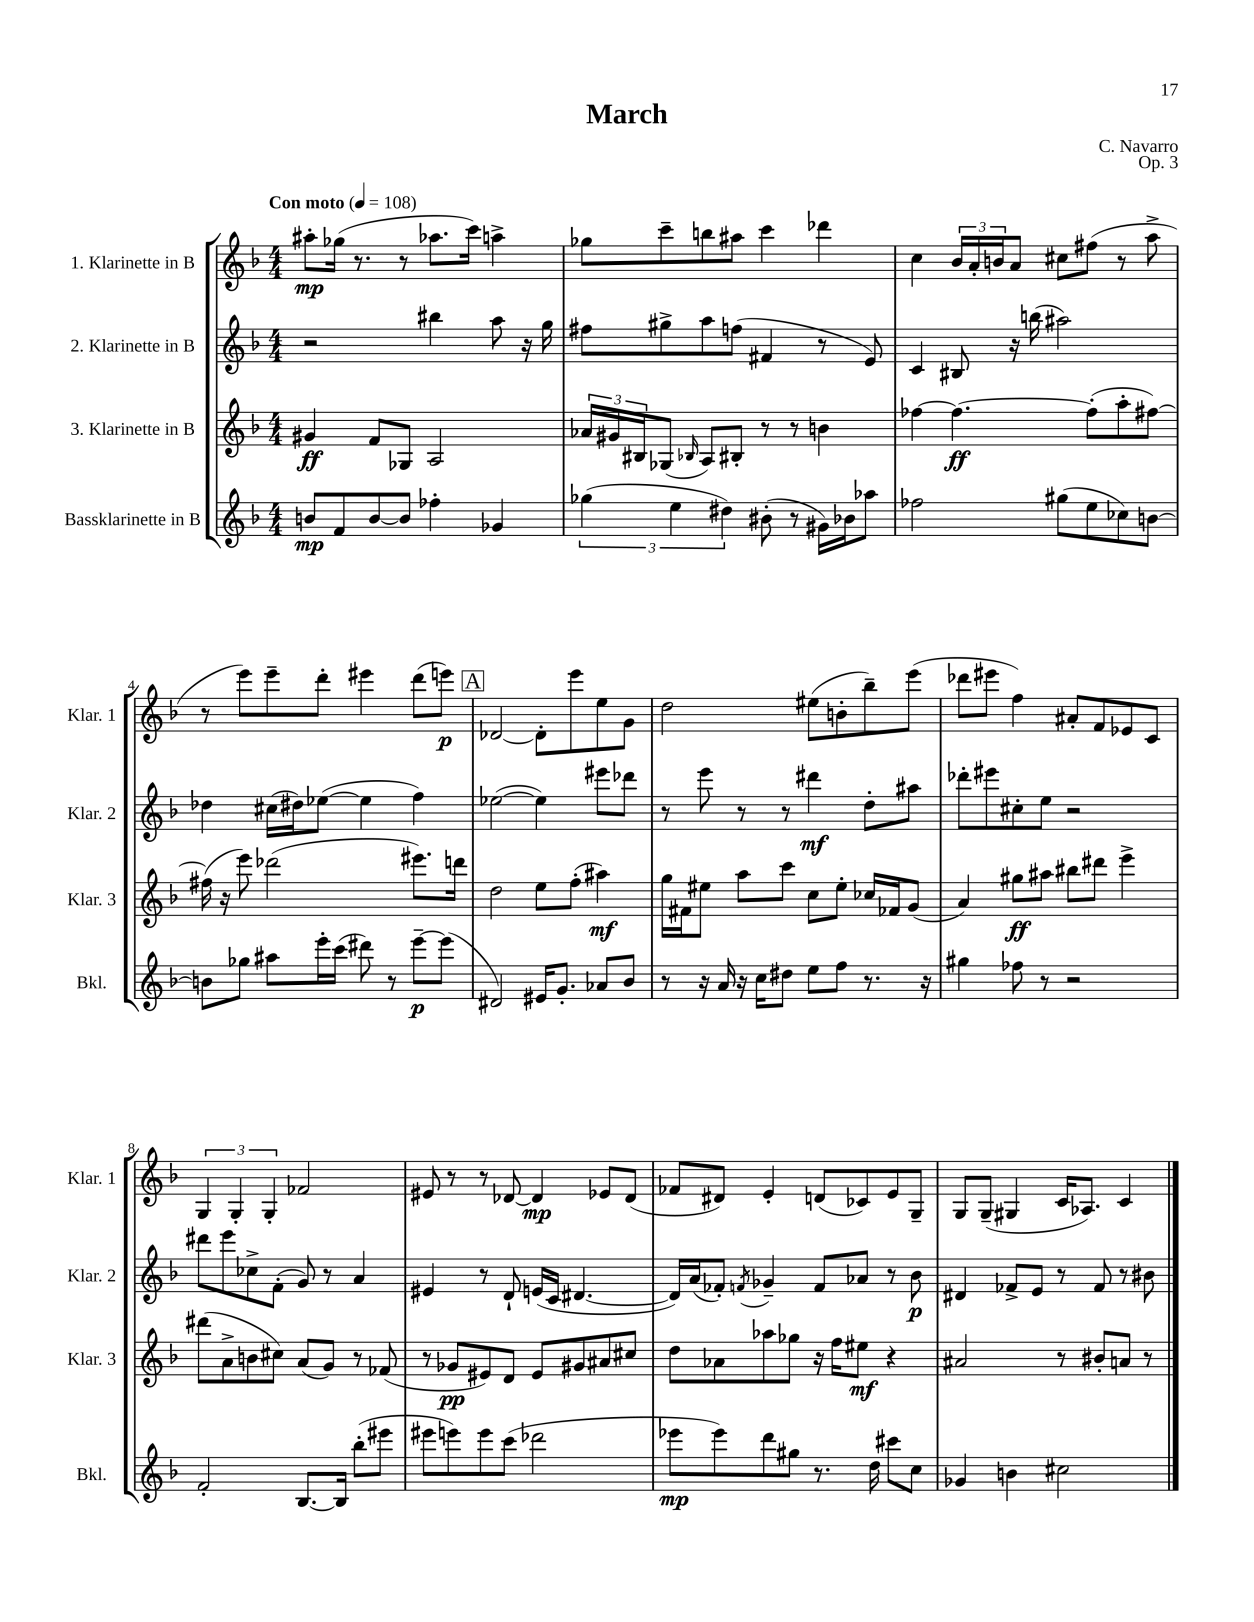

**kern	**kern	**kern	**kern
*staff4	*staff3	*staff2	*staff1
*clefG2	*clefG2	*clefG2	*clefG2
*k[b-]	*k[b-]	*k[b-]	*k[b-]
*M4/4	*M4/4	*M4/4	*M4/4
*MM108	*MM108	*MM108	*MM108
8b	4g#	2r	8aa#'
8f	.	.	(16gg-
.	.	.	8.r
[8b	8f	.	.
8b]	8G-	.	8r
4ff-'	2A	4bb#	8.aa-
.	.	.	16ccc)
4g-	.	8aa	4aa^
.	.	16r	.
.	.	16gg	.
=	=	=	=
(6gg-	24a-	8ff#	8gg-
.	24g#	.	.
.	24B#	.	.
.	(8G-	8gg#^	8ccc~
6ee	.	.	.
.	16qqB-	.	.
.	8A)	8aa	8bb
6dd#)	.	.	.
.	8B#'	(8ff	8aa#
(8b#'	8r	4f#	4ccc
8r	8r	.	.
16g#)	4b	8r	4ddd-
16b-	.	.	.
8aa-	.	8e)	.
=	=	=	=
2ff-	[4ff-	4c	4cc
.	4.ff-_	8B#	24b-
.	.	.	24a'
.	.	.	24b
.	.	16r	8a
.	.	(16bb	.
(8gg#	.	2aa#)	8cc#
8ee	(8ff-']	.	(8ff#
8cc-)	8aa'	.	8r
[8b	[8ff#)	.	8aa^
=	=	=	=
8b]	(16ff#]	4dd-	8r
.	16r	.	.
8gg-	8eee)	.	8eee)
8aa#	(2ddd-	(16cc#	8eee~
.	.	16dd#)	.
16eee'	.	([8ee-	8ddd'
(16ccc	.	.	.
8ddd#)	.	4ee-]	4eee#
8r	.	.	.
[8eee~	8.eee#)	4ff)	(8ddd
(8eee]	.	.	8eee)
.	16ddd	.	.
=	=	=	=
2d#)	2dd	([2ee-	[2d-
16e#	8ee	4ee-])	8d-']
8.g'	.	.	.
.	(8ff'	.	8eee
8a-	4aa#)	8eee#	8ee
8b-	.	8ddd-	8g
=	=	=	=
8r	16gg	8r	2dd
.	16f#	.	.
16r	8ee#	8eee	.
16a	.	.	.
16r	8aa	8r	.
16cc	.	.	.
8dd#	8ccc	8r	.
8ee	8cc	4ddd#	(8ee#
8ff	8ee#'	.	8b'
8.r	16cc-	8dd'	8bb-~)
.	16f-	.	.
.	(8g	8aa#	(8eee
16r	.	.	.
=	=	=	=
4gg#	4a)	8ddd-'	8ddd-
.	.	8eee#	8eee#
8ff-	8gg#	8cc#'	4ff)
8r	8aa#	8ee	.
2r	8bb#	2r	8a#'
.	8ddd#	.	8f
.	4eee^	.	8e-
.	.	.	8c
=	=	=	=
2f'	(8ddd#	8ddd#	6G
.	8a^	8eee	.
.	.	.	6G'
.	8b	8cc-^	.
.	.	.	6G'
.	8cc#)	(8f'	.
[8.B-	(8a	8g)	2f-
.	8g)	8r	.
16B-]	.	.	.
(8bb-'	8r	4a	.
8eee#	(8f-	.	.
=	=	=	=
8eee#	8r	4e#	8e#
8eee)	8g-	.	8r
8eee	8e#)	8r	8r
(8ccc	8d	8d`	[8d-
2ddd-	8e#	(16e	4d-]
.	.	16c	.
.	8g#	[4.d#	.
.	8a#	.	8e-
.	8cc#	.	(8d-
=	=	=	=
8eee-	8dd	16d#])	8f-
.	.	(16a	.
8eee-)	8a-	8f-')	8d#)
.	.	8qf	.
8ddd	8aa-	4g-~	4e'
8gg#	8gg-	.	.
8.r	16r	8f	(8d
.	16ff	.	.
.	8ee#	8a-	8c-)
16dd	.	.	.
8ccc#	4r	8r	8e
8cc	.	8b-	8G~
=	=	=	=
4g-	2a#	4d#	8G
.	.	.	(8G~
4b	.	8f-^	4G#
.	.	8e	.
2cc#	8r	8r	16c
.	.	.	8.A-)
.	8b#'	8f-	.
.	8a	8r	4c
.	8r	8b#	.
==	==	==	==
*-	*-	*-	*-
